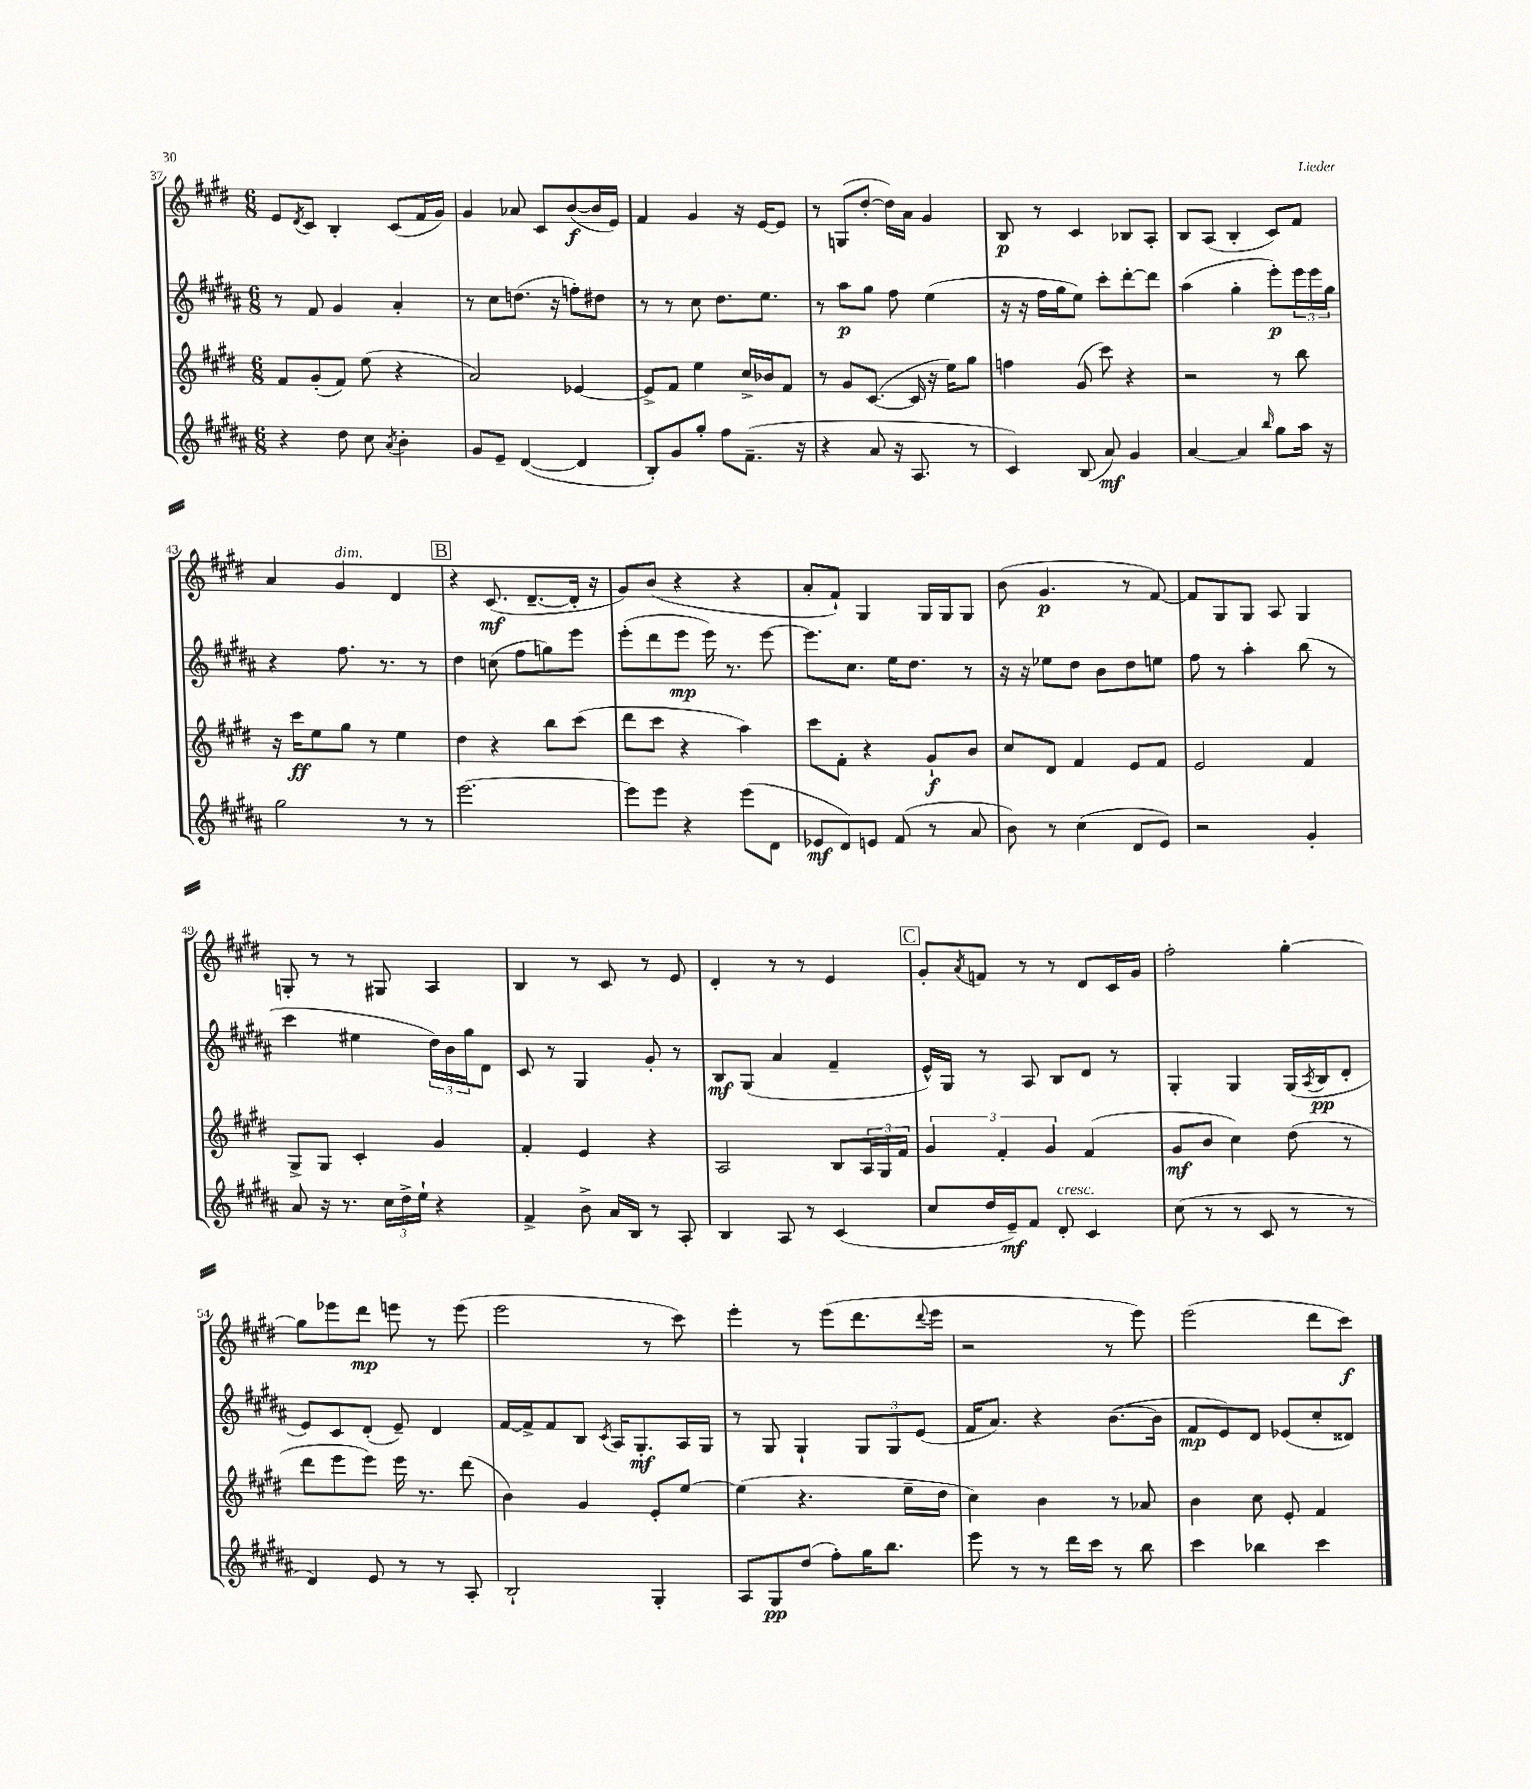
<<
\new StaffGroup <<
\new Staff = "s0" {
    \clef treble \key e \major \numericTimeSignature \time 6/8
    e'8 \acciaccatura { dis'8 } cis'8 b4-. cis'8( fis'16 gis'16) |
    gis'4 aes'8 cis'8 b'8~\f( b'16 e'16) |
    fis'4 gis'4 r16 e'16~ e'8 |
    r8 g8( dis''8~-. dis''16) a'16 gis'4 |
    b8\p r8 cis'4 bes8 a8-. |
    b8 a8( b4-. cis'8) fis'8 |
    a'4 gis'4^\markup { \italic "dim." } dis'4 |
    \mark \markup { \box "B" } r4 cis'8.\mf( dis'8.~-- dis'16-. r16 |
    gis'8) b'8( r4 r4 |
    a'8-. fis'8-!) gis4 gis16 gis16 gis8 |
    b'8( gis'4.\p r8 fis'8~) |
    fis'8 gis8 gis8 a8 gis4 |
    g8-. r8 r8 gis8 a4 |
    b4 r8 cis'8 r8 e'8 |
    dis'4-. r8 r8 e'4 |
    \mark \markup { \box "C" } gis'8-. \acciaccatura { a'8 } f'8 r8 r8 dis'8 cis'16 gis'16 |
    fis''2-. gis''4~-. |
    gis''8 ees'''8 dis'''8\mp e'''8 r8 e'''8( |
    e'''2 r8 cis'''8) |
    e'''4-. r8 e'''8( dis'''8. \appoggiatura { dis'''8 } e'''16 |
    r2 r8 e'''8) |
    e'''2( dis'''8 cis'''8\f) \bar "|." |
}
\new Staff = "s1" {
    \clef treble \key b \major \numericTimeSignature \time 6/8
    r8 fis'8 gis'4 ais'4-. |
    r8 cis''8 d''8.( r16 f''8-.) dis''8 |
    r8 r8 cis''8 dis''8. e''8. |
    r8 ais''8\p gis''8 fis''8 e''4( |
    r16 r16 fis''16 gis''16 e''8) cis'''8-. dis'''8~-. dis'''8 |
    ais''4( gis''4-. e'''8-.\p) \tuplet 3/2 { e'''16 e'''16 gis''16 } |
    r4 fis''8. r8. r8 |
    \mark \markup { \box "B" } dis''4 c''8( fis''8 g''8) e'''8 |
    e'''8-.( dis'''8 e'''8\mp e'''16) r8. e'''8~ |
    e'''8. cis''8. e''16 dis''8. r8 |
    r16 r16 ees''8 dis''8 b'8 dis''8 e''8 |
    fis''8 r8 ais''4-. b''8( r8 |
    cis'''4 eis''4 \tuplet 3/2 { dis''16) b'16 gis''16 } dis'8 |
    cis'8 r8 gis4 gis'8-. r8 |
    b8\mf gis8( ais'4 fis'4-- |
    \mark \markup { \box "C" } e'16-^) gis16 r8 ais8 b8 dis'8 r8 |
    gis4-. gis4 gis16( \acciaccatura { ais8 } b16\pp dis'8-. |
    e'8) cis'8 dis'8-.( e'8--) dis'4 |
    fis'16~ fis'16-> fis'8 b8 \acciaccatura { cis'8 } ais16 gis8.-.\mf ais16 gis16 |
    r8 gis8 gis4-! \tuplet 3/2 { gis8 gis8 e'8( } |
    fis'16 ais'8.) r4 b'8.~( b'16 |
    fis'8\mp e'8) dis'8 ees'8( cis''8-. disis'8) \bar "|." |
}
\new Staff = "s2" {
    \clef treble \key e \major \numericTimeSignature \time 6/8
    fis'8 gis'8-.( fis'8) e''8( r4 |
    a'2) ees'4~ |
    ees'8-> fis'8 e''4 cis''16-> bes'16 fis'8 |
    r8 gis'8 cis'8.~( cis'16 r16 e''16) gis''8 |
    f''4 gis'8( cis'''8) r4 |
    r2 r8 b''8 |
    r16 cis'''16\ff e''8 gis''8 r8 e''4 |
    \mark \markup { \box "B" } dis''4 r4 b''8 cis'''8( |
    dis'''8 cis'''8 r4 a''4) |
    cis'''8 fis'8-. r4 gis'8-!\f b'8 |
    cis''8 dis'8 fis'4 e'8 fis'8 |
    e'2 fis'4 |
    gis8-> gis8 cis'4-. gis'4 |
    fis'4-. e'4 r4 |
    a2 b8 \tuplet 3/2 { a16 gis16 fis'16 } |
    \mark \markup { \box "C" } \tuplet 3/2 { gis'4 fis'4-. gis'4 } fis'4( |
    gis'8\mf b'8 cis''4) dis''8( r8 |
    dis'''8 e'''8 e'''8) e'''16 r8. dis'''8( |
    b'4) gis'4 e'8-. e''8~ |
    e''4( r4. e''16-- dis''16 |
    cis''4) b'4 r8 aes'8 |
    b'4 cis''8 e'8-. fis'4 \bar "|." |
}
\new Staff = "s3" {
    \clef treble \key b \major \numericTimeSignature \time 6/8
    r4 dis''8 cis''8 \acciaccatura { ais'8 } b'4-. |
    gis'8 e'8-- dis'4~( dis'4 |
    b8-.) gis'8 gis''8-. fis''8 fis'8.--( r16 |
    r4 ais'8 r16 ais8. r8 |
    cis'4) b8( ais'8\mf) gis'4 |
    ais'4~ ais'4 \grace { b''16 } gis''8 ais''16 r16 |
    gis''2 r8 r8 |
    \mark \markup { \box "B" } e'''2.~ |
    e'''8 e'''8 r4 e'''8( dis'8 |
    ees'8\mf dis'8) e'8 fis'8( r8 ais'8 |
    b'8) r8 cis''4( dis'8 e'8) |
    r2 gis'4-. |
    ais'8 r16 r8. \tuplet 3/2 { cis''16 dis''16-> e''16-! } r4 |
    fis'4-> b'8-> ais'16 b16 r8 ais8-. |
    b4 ais8 r8 cis'4( |
    \mark \markup { \box "C" } cis''8 dis''16 e'16--\mf) fis'8 dis'8-.^\markup { \italic "cresc." } cis'4 |
    cis''8( r8 r8 cis'8 r8 r8 |
    dis'4) e'8 r8 r8 ais8-. |
    b2-! gis4-. |
    ais8 gis8\pp dis''8( fis''8-.) gis''16 b''8. |
    e'''8 r8 r8 dis'''16 cis'''16 r8 b''8 |
    cis'''4 bes''4 cis'''4 \bar "|." |
}
>>
>>
\layout { \context { \Score currentBarNumber = #37 } }
